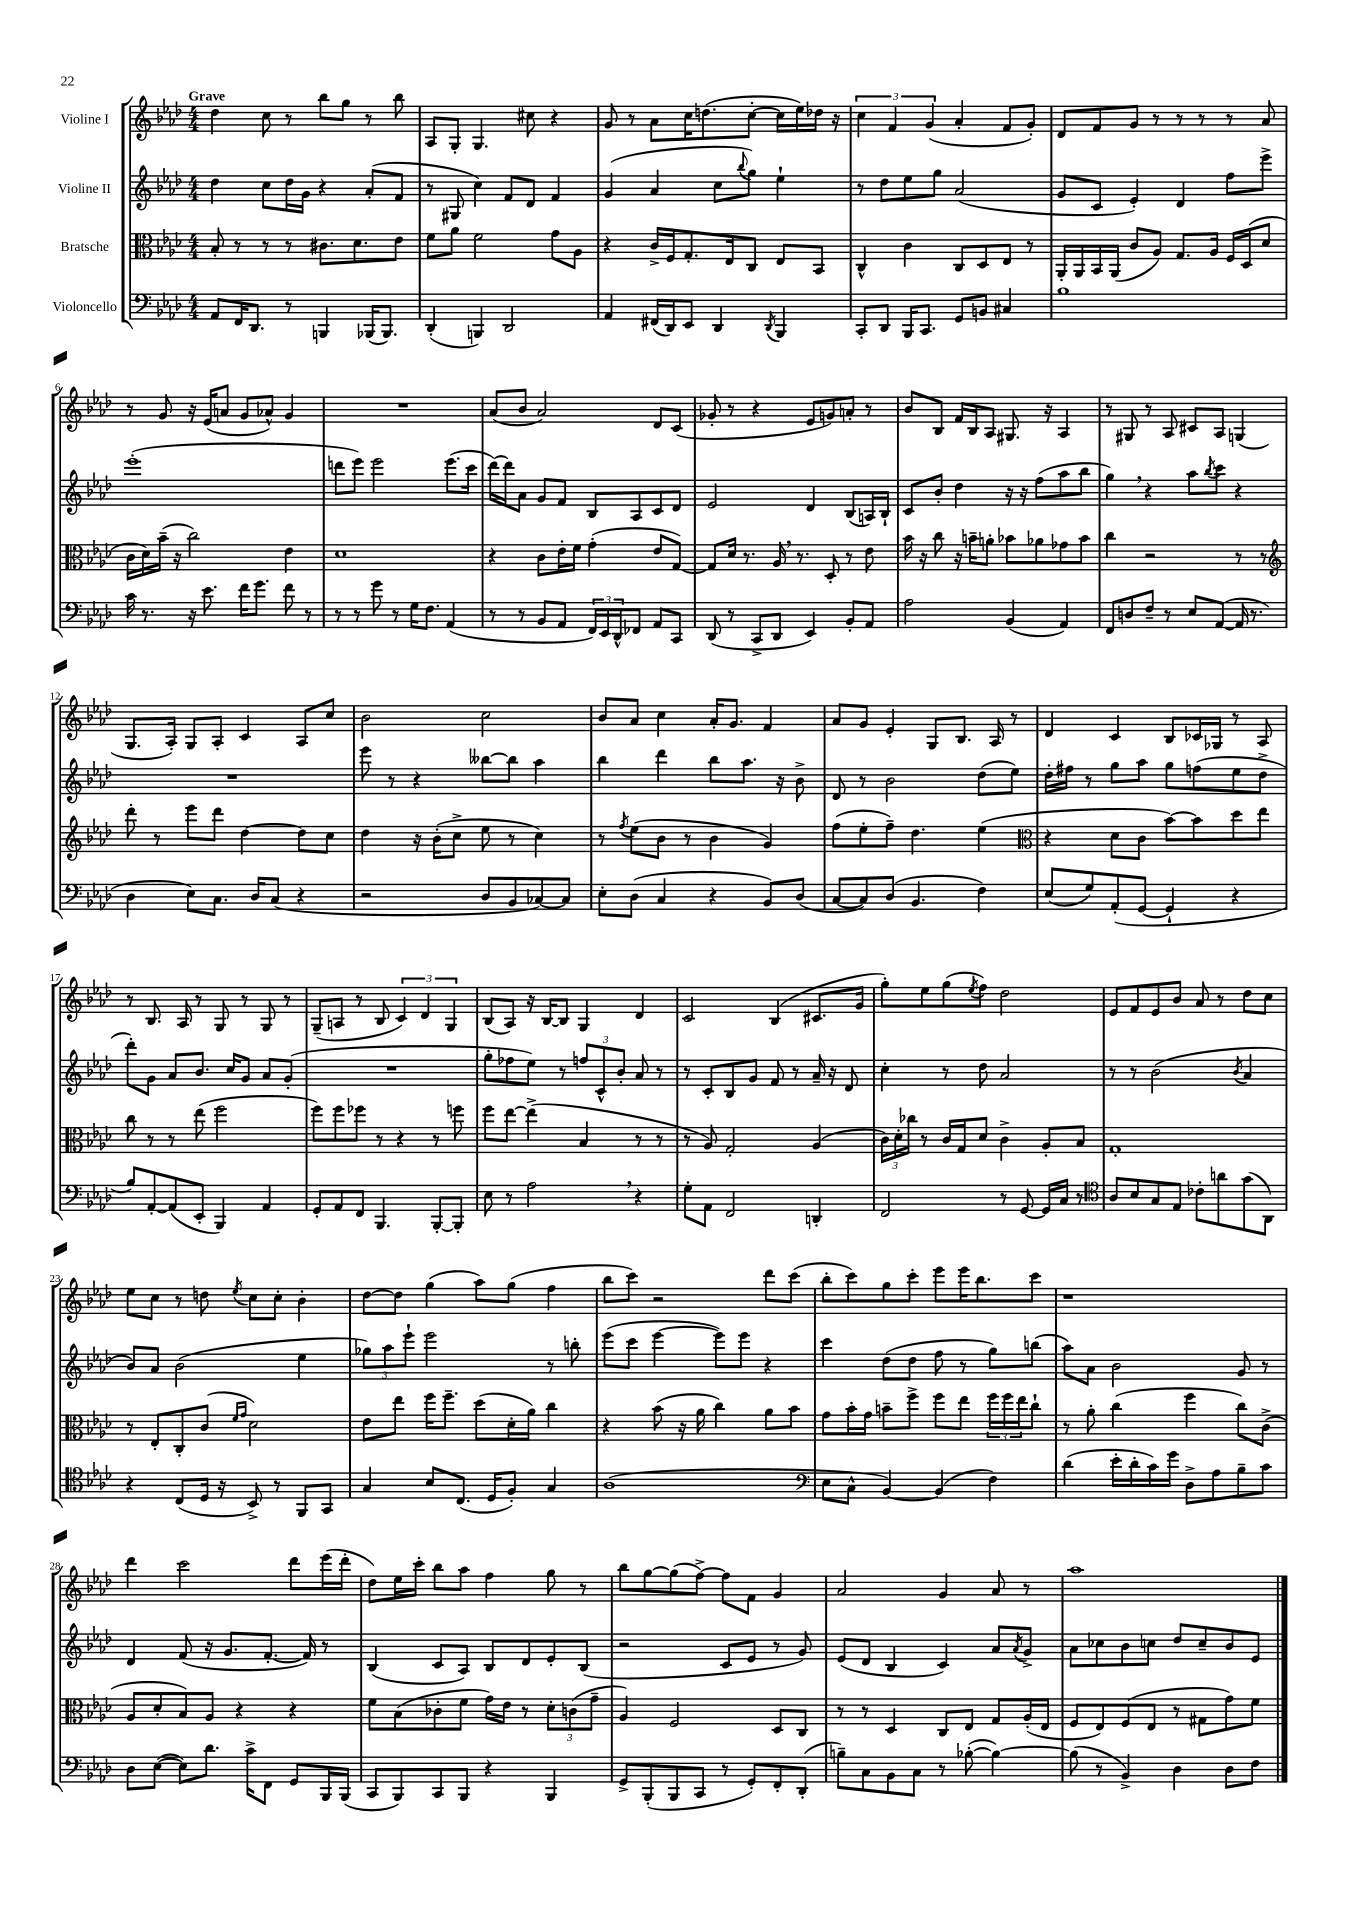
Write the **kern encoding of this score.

**kern	**kern	**kern	**kern
*part4	*part3	*part2	*part1
*staff4	*staff3	*staff2	*staff1
*I"Violoncello	*I"Bratsche	*I"Violine II	*I"Violine I
*clefF4	*clefC3	*clefG2	*clefG2
*k[b-e-a-d-]	*k[b-e-a-d-]	*k[b-e-a-d-]	*k[b-e-a-d-]
*M4/4	*M4/4	*M4/4	*M4/4
=1	=1	=1	=1
!	!	!	!LO:TX:a:B:t=Grave
8AA-/L	8B-'/	4dd-\	4dd-\
16FF/K	8r	.	.
8.DD-/J	.	.	.
.	8r	8cc\L	8cc\
8r	8r	16dd-\L	8r
.	.	16g\JJ	.
4BBBn/	8.c#X\L	4r	8bb-\L
.	.	.	8gg\J
.	8.d-\	.	.
(16BBB-X/KL	.	(8a-'/L	8r
8.BBB-/J)	.	.	.
.	8e-\J	8f/J	8bb-\
=2	=2	=2	=2
(4DD-'/	8f\L	8r	8A-/L
.	8a-\J	8G#X/	8G'/J
4BBBn/)	2f\	4cc\)	4.G/
2DD-/	.	8f/L	.
.	.	8d-/J	8cc#X\
.	8g\L	4f/	4r
.	8A-\J	.	.
=3	=3	=3	=3
4AA-/	4r	(4g/	8g/
.	.	.	8r
(16FF#X/LL	16c^/LL	4a-/	8a-\L
16DD-/J)	16F/J	.	.
8EE-/J	8.G'/	.	16cc\K
.	.	.	(8.ddn\
4DD-/	.	8cc\L	.
.	16E-/k	.	.
.	.	8qqbb-/	.
.	8C/J	8gg\J)	[8cc'\J
8qDD-/	.	.	.
4BBB-/	8E-/L	4ee-`\	16cc\LL]
.	.	.	16ee-\)
.	8BB-/J	.	16dd-X\JJ
.	.	.	16r
=4	=4	=4	=4
8CC'/L	4C^^/	8r	6cc\
8DD-/J	.	8dd-\L	.
.	.	.	6f/
16BBB-/KL	4c\	8ee-\	.
8.CC/J	.	.	.
.	.	.	(6g/
.	.	8gg\J	.
8GG/L	8C/L	(2a-/	4a-'/
8BBn/J	8D-/	.	.
4C#X/	8E-/J	.	8f/L
.	8r	.	8g'/J)
=5	=5	=5	=5
1B-	16AA-'/LL	8g/L	8d-/L
.	16AA-/	.	.
.	16BB-/	8c/J	8f/
.	(16AA-/JJ	.	.
.	8c/L	4e-'/)	8g/J
.	8A-/J)	.	8r
.	8.G/L	4d-/	8r
.	.	.	8r
.	16A-/Jk	.	.
.	16F/LL	8ff\L	8r
.	(16D-/J	.	.
.	8d-/J	8eee-^\J	8a-/
!!LO:LB:g=z
=6	=6	=6	=6
16c\	16c\LL	(1eee-'	8r
8.r	16d-\)	.	.
.	(16b-~\JJ	.	8g/
.	16r	.	.
16r	2cc\)	.	16r
8.e-\	.	.	(16e-/KL
.	.	.	8an/J
16f\KL	.	.	8g/L
8.g\J	.	.	.
.	.	.	8a-X^^/J)
8f\	4e-\	.	4g/
8r	.	.	.
=7	=7	=7	=7
8r	1d-	8dddn\L	1r
8r	.	8eee-\J)	.
8g\	.	2eee-\	.
8r	.	.	.
16G\KL	.	.	.
8.F\J	.	.	.
(4AA-/	.	(8.eee-\L	.
.	.	16ccc\Jk	.
=8	=8	=8	=8
8r	4r	[16ddd-\LL)	(8a-/L
.	.	16ddd-\J]	.
8r	.	8a-\J	8b-/J
8BB-/L	8c\L	8g/L	2a-/)
8AA-/J	16e-'\L	8f/J	.
.	16f\JJ	.	.
24FF/LL)	(4g'\	8B-/L	.
24EE-/	.	.	.
24DD-^^/J	.	.	.
8FF-X/J	.	8A-/	.
8AA-/L	8e-/L	8c/	8d-/L
8CC/J	[8G/J)	8d-/J	(8c/J
=9	=9	=9	=9
(8DD-/	8G/L]	2e-/	8g-X'/
8r	16d-/Jk	.	8r
.	8.r	.	.
8CC^/L	.	.	4r
8DD-/J	16A-,/	.	.
.	8.r	.	.
4EE-/)	.	4d-/	8e-/L
.	8D-'/	.	8gn/)
8BB-'/L	8r	(8B-/L	8an'/J
8AA-/J	8e-\	16An/L)	8r
.	.	16B-`/JJ	.
=10	=10	=10	=10
2A-\	16b-\	8c/L	8b-/L
.	16r	.	.
.	8cc\	8b-'/J	8B-/J
.	16r	4dd-\	16f/LL
.	16bn~\KL	.	16B-/J
.	8an'\J	.	8A-/J
(4BB-/	8b-X\L	16r	8.G#X/
.	.	16r	.
.	8a-X\	(8ff\L	.
.	.	.	16r
4AA-/)	8g-X\	8aa-\	4A-/
.	8b-\J	8bb-\J	.
=11	=11	=11	=11
8FF/L	4cc\	4gg,\)	8r
8Dn/	.	.	8G#X/
8F~/J	2r	4r	8r
8r	.	.	8A-/
8E-/L	.	8aa-\L	8c#X/L
.	.	8qbb-/	.
([8AA-/J	.	8ccc\J	8A-/J
16AA-/]	8r	4r	(4Gn/
8.r	.	.	.
.	8r	.	.
!!LO:LB:g=z
=12	=12	=12	=12
*	*clefG2	*	*
4D-\	8ddd-'\	1r	8.G/L
.	8r	.	.
.	.	.	16A-'/Jk)
8E-\L)	8eee-\L	.	8G/L
8.C\J	8ddd-\J	.	8A-'/J
.	[4dd-\	.	4c/
16D-/KL	.	.	.
(8C/J	.	.	.
4r	8dd-\L]	.	8A-/L
.	8cc\J	.	8cc/J
=13	=13	=13	=13
2r	4dd-\	8eee-\	2b-\
.	.	8r	.
.	16r	4r	.
.	(16b-'\KL	.	.
.	8cc^\J	.	.
8D-/L	8ee-\	[8bb--X\L	2cc\
8BB-/	8r	8bb--\J]	.
[8C-X/)	4cc\)	4aa-\	.
8C-/J]	.	.	.
=14	=14	=14	=14
8E-'\L	8r	4bb-\	8b-/L
.	8qff/	.	.
(8D-\J	(8ee-\L	.	8a-/J
4C/	8b-\J	4ddd-\	4cc\
.	8r	.	.
4r	4b-\	8bb-\L	16a-'/KL
.	.	.	8.g/J
.	.	8.aa-\J	.
8BB-/L)	4g/)	.	4f/
.	.	16r	.
(8D-/J	.	8b-^\	.
=15	=15	=15	=15
[8C/L	(8ff\L	8d-/	8a-/L
8C/])	8ee-'\	8r	8g/J
(8D-/J	8ff~\J)	2b-\	4e-'/
4.BB-/	4.dd-\	.	.
.	.	.	8G/L
.	.	.	8.B-/J
4F\)	(4ee-\	(8dd-\L	.
.	.	.	16A-/
.	.	8ee-\J)	8r
=16	=16	=16	=16
*	*clefC3	*	*
(8E-/L	4r	16dd-'\LL	4d-/
.	.	16ff#X\JJ	.
8G/)	.	8r	.
(8AA-'/	8d-\L	8gg\L	4c/
[8GG/J	8c\J	8aa-\J	.
4GG`/]	[8b-\L)	8gg\L	8B-/L
.	8b-\]	(8ffn\	16c-X/L
.	.	.	16G-X/JJ
4r	8dd-\	8ee-\	8r
.	8ee-\J	8dd-^\J	8A-/
!!LO:LB:g=z
=17	=17	=17	=17
8B-/L)	8cc\	8ddd-'\L)	8r
[8AA-'/	8r	8g\J	8.B-/
(8AA-/]	8r	8a-/L	.
.	.	.	16A-/
8EE-'/J	(8ee-\	8.b-/J	8r
4BBB-/)	2ff\	.	8G/
.	.	16cc/KL	.
.	.	8g/J	8r
4AA-/	.	8a-/L	8G/
.	.	(8g'/J	8r
=18	=18	=18	=18
8GG'/L	8ff\L)	1r	(8G~/L
8AA-/	8ff\	.	8An/J
8FF/J	8ff-X\J	.	8r
4.BBB-/	8r	.	8B-/
.	4r	.	6c/)
.	.	.	6d-/
[8BBB-'/L	8r	.	.
.	.	.	6G/
8BBB-'/J]	8ffn\	.	.
=19	=19	=19	=19
8E-\	8ff\L	8gg'\L	(8B-/L
8r	[8ee-\J	8ff-X\	8A-/J)
2A-,\	(4ee-^\]	8ee-\J)	16r
.	.	.	[16B-/KL
.	.	8r	8B-/J]
.	4B-/	12ffn/L	4G/
.	.	12c^^/	.
.	.	12b-'/J	.
4r	8r	8a-/	4d-/
.	8r	8r	.
=20	=20	=20	=20
8G'\L	8r	8r	2c/
8AA-\J	8A-/)	8c'/L	.
2FF/	2G'/	8B-/	.
.	.	8g/J	.
.	.	8f/	(4B-/
.	.	8r	.
4DDn'/	(4A-/	16a-~/	8.c#X/L
.	.	16r	.
.	.	8d-/	.
.	.	.	16g/Jk
=21	=21	=21	=21
2FF/	24c\LL)	4cc'\	8gg'\L)
.	24d-'\	.	.
.	24cc-X\JJ	.	.
.	8r	.	8ee-\
.	16c/LL	8r	(8gg\
.	16G/J	.	.
.	.	.	8qee-/
.	8d-/J	8dd-\	8ff\J)
8r	4c^\	2a-/	2dd-\
[8GG/	.	.	.
16GG/LL]	8A-'/L	.	.
16C/JJ	.	.	.
8r	8B-/J	.	.
=22	=22	=22	=22
*clefC4	*	*	*
8A-/L	1G'	8r	8e-/L
8B-/	.	8r	8f/
8G/	.	(2b-\	8e-/
8E-/J	.	.	8b-/J
8c-X'\L	.	.	8a-/
8an\	.	.	8r
.	.	8qb-/	.
(8g\	.	4a-/	8dd-\L
8AA-\J)	.	.	8cc\J
!!LO:LB:g=z
=23	=23	=23	=23
4r	8r	8b-/L)	8ee-\L
.	8E-'/L	8a-/J	8cc\J
(8C/L	8C'/	(2b-\	8r
16D-/Jk	(8c/J	.	8ddn\
16r	.	.	.
.	16qqf/LL	.	.
.	16qqg/JJ	.	8qee-/
8BB-^/)	2d-\)	.	8cc\L
8r	.	.	8cc'\J
8FF/L	.	4ee-\	4b-'\
8GG/J	.	.	.
=24	=24	=24	=24
4G/	8e-\L	12gg-X\L)	[8dd-\L
.	.	12aa-\	.
.	8ee-\J	.	8dd-\J]
.	.	12eee-`\J	.
8B-/L	16ff\KL	2eee-\	(4gg\
.	8.ff~\J	.	.
(8.C/J	.	.	.
.	(8dd-\L	.	8aa-\L)
16D-/KL	.	.	.
8F'/J)	16d-'\L	.	(8gg\J
.	16a-\JJ)	.	.
4G/	4cc\	8r	4ff\
.	.	8bbn'\	.
=25	=25	=25	=25
(1A-	4r	(8eee-\L	8bb-\L
.	.	8ccc\J	8ccc\J)
.	(8b-\	[4eee-\	2r
.	16r	.	.
.	16a-\	.	.
.	4cc\)	8eee-\L])	.
.	.	8eee-\J	.
.	8a-\L	4r	8ddd-\L
.	8b-\J	.	(8ccc\J
=26	=26	=26	=26
*clefF4	*	*	*
8E-\L	8g\L	4ccc\	8bb-'\L
8C^^\J	16b-'\L	.	8ccc\)
.	16g\JJ	.	.
[4BB-/)	8bn~\L	(8dd-\L	8gg\
.	8ff^\J	8dd-\J	8ccc'\J
(4BB-/]	8ff\L	8ff\	8eee-\L
.	8ee-\J	8r	16eee-\K
.	.	.	8.bb-\
4F\)	24ff\LL	8gg\L)	.
.	24ff\	.	.
.	24ee-\J	.	.
.	8cc`\J	(8bbn\J	8ccc\J
=27	=27	=27	=27
(4d-\	8r	8aa-\L)	1r
.	8a-'\	8a-\J	.
16e-'\LL	(4cc\	2b-\	.
16d-'\	.	.	.
16c\)	.	.	.
16g\JJ	.	.	.
8D-^\L	4ff\	.	.
8A-\	.	.	.
8B-~\	8cc\L)	8g/	.
8c\J	(8c^\J	8r	.
!!LO:LB:g=z
=28	=28	=28	=28
8D-\L	8A-/L	4d-/	4ddd-\
([8E-\J	8d-'/	.	.
8E-\L])	8B-/)	(8f/	2ccc\
8.d-\J	8A-/J	16r	.
.	.	8.g/L	.
.	4r	.	.
16c^\KL	.	.	.
8FF\J	.	[8.f'/J	.
8GG/L	4r	.	8ddd-\L
.	.	16f/])	.
16BBB-/L	.	8r	(16eee-\L
(16BBB-/JJ	.	.	16ddd-'\JJ
=29	=29	=29	=29
8CC/L	8f\L	(4B-/	8dd-\L)
8BBB-/)	(8B-\	.	16ee-\L
.	.	.	16ccc'\JJ
8CC/	8c-X'\	8c/L	8bb-\L
8BBB-/J	8f\J	8A-/J)	8aa-\J
4r	16g\LL)	8B-/L	4ff\
.	16e-\JJ	.	.
.	8r	8d-/	.
4BBB-/	12d-'\L	8e-'/	8gg\
.	(12cn\	.	.
.	.	(8B-/J	8r
.	12g~\J	.	.
=30	=30	=30	=30
8GG^/L	4A-/)	2r	8bb-\L
(8BBB-'/	.	.	[8gg\
8BBB-/	2F/	.	(8gg\]
8CC/J	.	.	[8ff^\J)
8r	.	8c/L	8ff\L]
8GG'/L)	.	8e-/J	8f\J
8FF'/	8D-/L	8r	4g/
(8DD-'/J	8C/J	8g/)	.
=31	=31	=31	=31
8Bn~\L)	8r	(8e-/L	2a-/
8C\	8r	8d-/J	.
8BB-\	4D-/	4B-/	.
8C\J	.	.	.
8r	8C/L	4c/)	4g/
([8B-X'\	8E-/J	.	.
4B-\_)	8G/L	8a-/L	8a-/
.	.	8qa-/	.
.	(16A-'/L	8g^/J	8r
.	16E-/JJ	.	.
=32	=32	=32	=32
(8B-\]	8F/L	8a-\L	1aa-
8r	8E-/)	8cc-X\	.
4BB-^/)	(8F/	8b-\	.
.	8E-/J	8ccn\J	.
4D-\	8r	8dd-/L	.
.	8G#X\L	8cc~/	.
8D-\L	8g\)	8b-/	.
8F\J	8f\J	8e-/J	.
==	==	==	==
*-	*-	*-	*-
